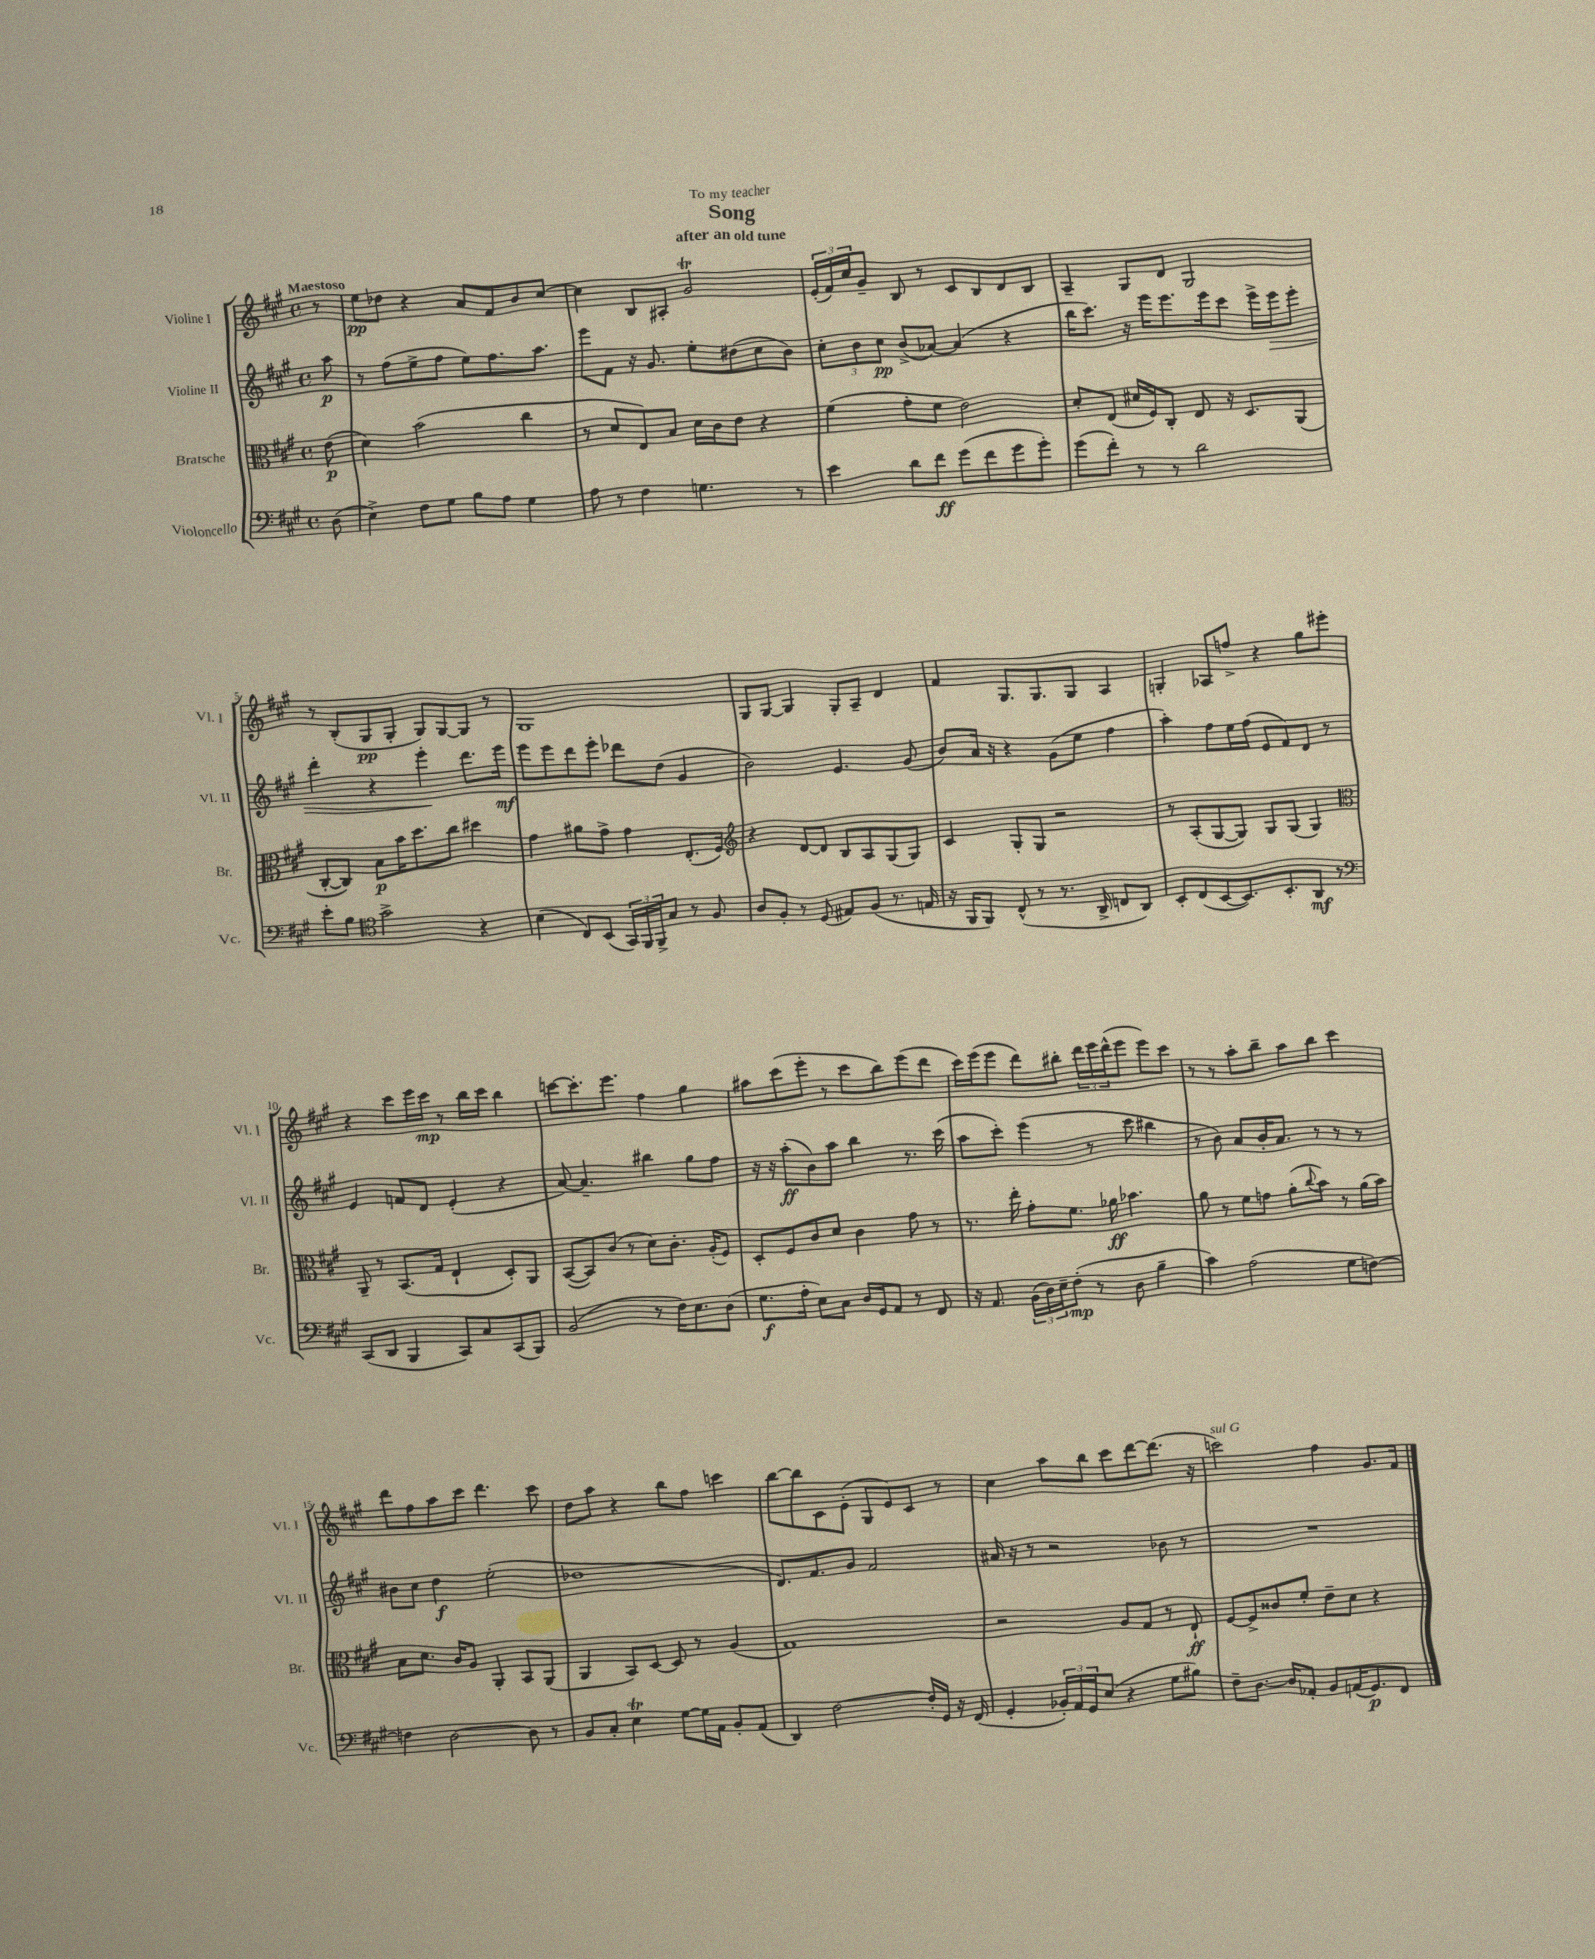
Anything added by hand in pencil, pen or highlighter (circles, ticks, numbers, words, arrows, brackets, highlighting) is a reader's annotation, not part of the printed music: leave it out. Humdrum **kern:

**kern	**dynam	**kern	**dynam	**kern	**dynam	**kern	**dynam
*part4	*part4	*part3	*part3	*part2	*part2	*part1	*part1
*staff4	*staff4	*staff3	*staff3	*staff2	*staff2	*staff1	*staff1
*I"Violoncello	*	*I"Bratsche	*	*I"Violine II	*	*I"Violine I	*
*I'Vc.	*	*I'Br.	*	*I'Vl. II	*	*I'Vl. I	*
*clefF4	*	*clefC3	*	*clefG2	*	*clefG2	*
*k[f#c#g#]	*	*k[f#c#g#]	*	*k[f#c#g#]	*	*k[f#c#g#]	*
*M4/4	*	*M4/4	*	*M4/4	*	*M4/4	*
*met(c)	*	*met(c)	*	*met(c)	*	*met(c)	*
=	=	=	=	=	=	=	=
!	!	!	!	!	!	!LO:TX:a:B:t=Maestoso	!
(8D\	.	(8e\	p	8aa\	p	8r	.
=1	=1	=1	=1	=1	=1	=1	=1
4E^\)	.	4d\)	.	8r	.	8ee\L	pp
.	.	.	.	(8ff#\L	.	8dd-X\J	.
8F#\L	.	(2b\	.	8ee^\	.	4r	.
8G#\J	.	.	.	8ff#\J	.	.	.
8B\L	.	.	.	8ee\L)	.	8a/L	.
8A\J	.	.	.	8.ff#\	.	8f#/	.
4G#\	.	4cc#\	.	.	.	8b/	.
.	.	.	.	8.aa\J	.	.	.
.	.	.	.	.	.	[8cc#/J	.
=2	=2	=2	=2	=2	=2	=2	=2
8A\	.	8r	.	8eee\L	.	4cc#\]	.
8r	.	8d/L	.	8f#\J	.	.	.
4F#\	.	8E/)	.	16r	.	8B/L	.
.	.	.	.	8.g#/	.	.	.
.	.	8B/J	.	.	.	8A#X'/J	.
4.Gn\	.	16d\LL	.	8ee'\L	.	2g#t/	.
.	.	16c#\J	.	.	.	.	.
.	.	8e\J	.	(8dd#X\	.	.	.
.	.	4r	.	8cc#\	.	.	.
8r	.	.	.	8b\J)	.	.	.
=3	=3	=3	=3	=3	=3	=3	=3
4e\	.	(4f#\	.	12cc#'\L	.	(24e'/LL	.
.	.	.	.	.	.	24f#/)	.
.	.	.	.	12b\	.	24cc#/J	.
.	.	.	.	.	.	8g#~/J	.
.	.	.	.	12cc#\J	pp	.	.
8d\L	.	8g#'\L	.	(8b^/L	.	8B/	.
8f#\J	ff	8f#\J	.	[8a-X/J)	.	8r	.
(8g#\L	.	2e\)	.	(4a-/]	.	8c#/L	.
8f#\	.	.	.	.	.	8B/	.
8g#\	.	.	.	4r	.	8d/	.
8g#'\J)	.	.	.	.	.	8B/J	.
=4	=4	=4	=4	=4	=4	=4	=4
(8g#\L	.	8d'/L	.	16bb\KL	.	4A~/	.
.	.	.	.	8.ccc#\J)	.	.	.
8f#'\J)	.	(8E/J	.	.	.	.	.
8r	.	16d#X/LL	.	16r	.	8G#/L	.
.	.	16F#/J)	.	16eee\KL	.	.	.
8r	.	8C#'/J	.	8.eee\	.	8d/J	.
2d\	.	8E/	.	.	.	2G#/	.
.	.	.	.	16eee\k	.	.	.
.	.	16r	.	8ccc#\J	.	.	.
.	.	8.D/L	.	.	.	.	.
.	.	.	.	16eee^\LL	.	.	.
!	!	!	!	!	!LO:HP:b	!	!
.	.	.	.	16eee\J	>	.	.
.	.	(8AA/J	.	8eee'\J	.	.	.
!!LO:LB:g=z
=5	=5	=5	=5	=5	=5	=5	=5
8e'\L	.	[8C#'/L	.	4ddd'\	.	8r	.
8B\J	.	8C#/J])	.	.	.	(8B'/L	.
*clefC4	*	*	*	*	*	*	*
2g#^\	.	8B\L	p	4r	.	8G#/	pp
.	.	16b\K	.	.	.	8G#'/J	.
.	.	8.dd\	.	.	.	.	.
.	.	.	.	4eee'\	.	8G#/L)	.
.	.	8cc#\J	.	.	.	[8G#/	.
4r	.	4dd#X\	.	8.ddd\L	]	8G#/J]	.
.	.	.	.	.	.	8r	.
.	.	.	.	16eee\Jk	mf	.	.
=6	=6	=6	=6	=6	=6	=6	=6
(4B\	.	4g#\	.	8eee\L	.	1G#	.
.	.	.	.	8eee\	.	.	.
8C#/L)	.	8a#X\L	.	8ddd\	.	.	.
(8BB/J	.	8g#^\J	.	8eee'\J	.	.	.
24GG#/LL)	.	4g#\	.	8ddd-X\L	.	.	.
24FF#/	.	.	.	.	.	.	.
24FF#^/J	.	.	.	.	.	.	.
8G#/J	.	.	.	(8dd\J	.	.	.
8r	.	(8.E'/L	.	4g#/	.	.	.
8F#/	.	.	.	.	.	.	.
.	.	16F#/Jk)	.	.	.	.	.
=7	=7	=7	=7	=7	=7	=7	=7
*	*	*clefG2	*	*	*	*	*
8A/L	.	4r	.	2b\)	.	8G#/L	.
8F#'/J	.	.	.	.	.	[8G#/J	.
8r	.	[8d/L	.	.	.	4G#/]	.
(8D/	.	8d/J]	.	.	.	.	.
8E#X/L)	.	8B/L	.	4.e/	.	8G#'/L	.
(8F#/J	.	8A/	.	.	.	8A~/J	.
8.r	.	(8G#/	.	.	.	4d/	.
.	.	8G#/J)	.	(8g#/	.	.	.
16En/	.	.	.	.	.	.	.
=8	=8	=8	=8	=8	=8	=8	=8
16r	.	4c#/	.	8b/L)	.	4f#/	.
16FF#/KL	.	.	.	.	.	.	.
8FF#/J)	.	.	.	16a/Jk	.	.	.
.	.	.	.	16r	.	.	.
(8C#^^/	.	8G#'/L	.	4r	.	8.G#/L	.
8r	.	8G#/J	.	.	.	.	.
.	.	.	.	.	.	8.G#/	.
8.r	.	2r	.	(8g#\L	.	.	.
.	.	.	.	8ee\J	.	8G#/J	.
16AA^/	.	.	.	.	.	.	.
8Cn/L	.	.	.	4ff#\	.	4A/	.
8AA/J)	.	.	.	.	.	.	.
=9	=9	=9	=9	=9	=9	=9	=9
8BB'/L	.	8r	.	4aa'\)	.	4Gn'/	.
(8C#/	.	(8A'/L	.	.	.	.	.
[8BB/	.	[8G#/	.	8ff#\L	.	8A-X/L	.
8.BB/])	.	8G#/J])	.	16ee\L	.	8ffn^/J	.
.	.	.	.	(16ff#\JJ	.	.	.
.	.	8G#/L	.	8e/L	.	4r	.
8.BB'/	.	.	.	.	.	.	.
.	.	(8G#/J	.	8f#/)	.	.	.
8AA/J	mf	4G#/)	.	8d/J	.	8gg#\L	.
8r	.	.	.	8r	.	8eee#X'\J	.
!!LO:LB:g=z
=10	=10	=10	=10	=10	=10	=10	=10
*clefF4	*	*clefC3	*	*	*	*	*
(8CC#/L	.	8AA~/	.	4e/	.	4r	.
8DD/J	.	8r	.	.	.	.	.
4BBB/	.	(8.BB/L	.	8fn/L	.	8ccc#\L	.
.	.	.	.	8d/J	.	16eee\L	.
.	.	16G#/Jk	.	.	.	16ccc#\JJ	mp
8CC#/L)	.	4E`/	.	(4e'/	.	8r	.
8C#/	.	.	.	.	.	16bb\LL	.
.	.	.	.	.	.	16ccc#\JJ	.
(8CC#/	.	8D'/L)	.	4r	.	4bb\	.
8BBB/J)	.	8AA/J	.	.	.	.	.
=11	=11	=11	=11	=11	=11	=11	=11
(2BB/	.	([8BB/L	.	[8a/)	.	[8cccn\L	.
.	.	8BB/])	.	4.a~/]	.	8.ccc'\]	.
.	.	(8c#/J	.	.	.	.	.
.	.	.	.	.	.	8.eee\J	.
.	.	8r	.	.	.	.	.
8r	.	8d\L)	.	4bb#X\	.	4ff#\	.
16F#\KL)	.	8.c#'\J	.	.	.	.	.
8.E\	.	.	.	.	.	.	.
.	.	.	.	8gg#\L	.	4gg#\	.
.	.	(16A'/KL	.	.	.	.	.
(8D\J	.	8F#/J)	.	8ff#\J	.	.	.
=12	=12	=12	=12	=12	=12	=12	=12
8.G#\L	f	8D'/L	.	16r	.	8aa#X\L	.
.	.	.	.	16r	.	.	.
.	.	8F#/	.	(8aa'\L	ff	(8ccc#\	.
16A'\Jk	.	.	.	.	.	.	.
8E\L)	.	8c#/	.	8b\)	.	8eee'\J	.
8C#\J	.	8d/J	.	8aa\J	.	8r	.
16D/LL	.	4c#\	.	4bb\	.	8ccc#\L	.
16GG#/J	.	.	.	.	.	.	.
8AA/J	.	.	.	.	.	8bb\)	.
8r	.	8g#\	.	8.r	.	(8eee\	.
8FF#/	.	8r	.	.	.	8ddd\J	.
.	.	.	.	(16ccc#\	.	.	.
=13	=13	=13	=13	=13	=13	=13	=13
16r	.	8.r	.	8aa\L	.	16ccc#\LL)	.
8.AA/	.	.	.	.	.	(16eee\J	.
.	.	.	.	8ccc#'\J)	.	8eee\J	.
.	.	16ee'\	.	.	.	.	.
(24BB\LL	.	8g#'\L	.	(4eee\	.	8ddd\L)	.
24D\)	.	.	.	.	.	.	.
24E~\J	.	.	.	.	.	.	.
(8F#'\J	mp	8.f#\J	.	.	.	8bb#X'\J	.
8r	.	.	.	8r	.	24ddd\LL	.
.	.	.	.	.	.	24eee\	.
.	.	16a-X\	ff	.	.	.	.
.	.	.	.	.	.	(24ddd^^\J	.
8D\	.	4.b-X\	.	8ccc#\	.	8eee\J	.
4B~\	.	.	.	4bb#X\	.	8eee\L)	.
.	.	.	.	.	.	8ccc#\J	.
=14	=14	=14	=14	=14	=14	=14	=14
4c#\)	.	8a\	.	8r	.	8r	.
.	.	8r	.	8b\)	.	8r	.
(2A\	.	8f#\L	.	8a/L	.	8aa'\L	.
.	.	8gn\J	.	16b'/K	.	8bb~\J	.
.	.	.	.	8.a/J	.	.	.
.	.	(8a'\L	.	.	.	8aa\L	.
.	.	8qqcc#/	.	.	.	.	.
.	.	8b\J)	.	8r	.	8bb\J	.
8G#\L	.	8r	.	8r	.	4ccc#\	.
[8Fn\J)	.	(16a\LL	.	8r	.	.	.
.	.	16b\JJ)	.	.	.	.	.
!!LO:LB:g=z
=15	=15	=15	=15	=15	=15	=15	=15
4Fn\]	.	8B\L	.	8b#X\L	.	8ddd\L	.
.	.	8.d\J	.	8cc#\J	.	8ff#\	.
[2D\	.	.	.	4dd\	f	8aa\	.
.	.	16c#/KL	.	.	.	.	.
.	.	8A/J	.	.	.	8ccc#\J	.
.	.	4AA'/	.	(2ee'\	.	4.ddd\	.
8D\]	.	8BB/L	.	.	.	.	.
8r	.	(8AA/J	.	.	.	8ccc#\	.
=16	=16	=16	=16	=16	=16	=16	=16
8BB/L	.	4AA/	.	1dd-X	.	8dd\L	.
8C#'/J	.	.	.	.	.	8aa\J	.
4ET\	.	8BB/L)	.	.	.	4r	.
.	.	[8D/J	.	.	.	.	.
[8G#\L	.	8D/]	.	.	.	8bb\L	.
16G#\L]	.	8r	.	.	.	8ff#\J	.
16AA\JJ	.	.	.	.	.	.	.
8BB'/L	.	(4A/	.	.	.	4cccn\	.
(8AA/J	.	.	.	.	.	.	.
=17	=17	=17	=17	=17	=17	=17	=17
4DD/)	.	1G#)	.	8.d/L)	.	[8bb\L	.
.	.	.	.	.	.	8bb\]	.
.	.	.	.	8.f#/	.	.	.
[2F#\	.	.	.	.	.	8c#\	.
.	.	.	.	8g#/J	.	(8e'\J	.
.	.	.	.	2f#/	.	8G#/L	.
.	.	.	.	.	.	8e/)	.
16F#'/LL]	.	.	.	.	.	8c#/J	.
16GG#/JJ	.	.	.	.	.	.	.
16r	.	.	.	.	.	8r	.
(16FF#/	.	.	.	.	.	.	.
=18	=18	=18	=18	=18	=18	=18	=18
4GG#'/	.	2r	.	16a#X/	.	4cc#\	.
.	.	.	.	16r	.	.	.
.	.	.	.	8r	.	.	.
24BB-X'/LL)	.	.	.	2r	.	8aa\L	.
24AA/	.	.	.	.	.	.	.
24GG#/J	.	.	.	.	.	.	.
(8E/J	.	.	.	.	.	8bb\J	.
4r	.	8A/L	.	.	.	8ccc#\L	.
.	.	8G#/J	.	.	.	[8ddd\	.
8G#\L	.	8r	.	8b-X\	.	(8.ddd\J]	.
8B#X\J)	.	8E`/	ff	8r	.	.	.
.	.	.	.	.	.	16r	.
=19	=19	=19	=19	=19	=19	=19	=19
!	!	!	!	!	!	!LO:TX:a:i:t=sul G	!
8F#~\L	.	[8F#/L	.	1r	.	2cccn\)	.
[8.D\J	.	8F#^/]	.	.	.	.	.
.	.	8c##X/	.	.	.	.	.
16D/KL]	.	.	.	.	.	.	.
8AA-X'/J	.	8f#'/J	.	.	.	.	.
8BB/L	.	8e~\L	.	.	.	4ff#\	.
(16AAn/K	.	8d\J	.	.	.	.	.
8.GG#/)	p	.	.	.	.	.	.
.	.	4r	.	.	.	8.g#/L	.
8FF#/J	.	.	.	.	.	.	.
.	.	.	.	.	.	16f#/Jk	.
==	==	==	==	==	==	==	==
*-	*-	*-	*-	*-	*-	*-	*-
